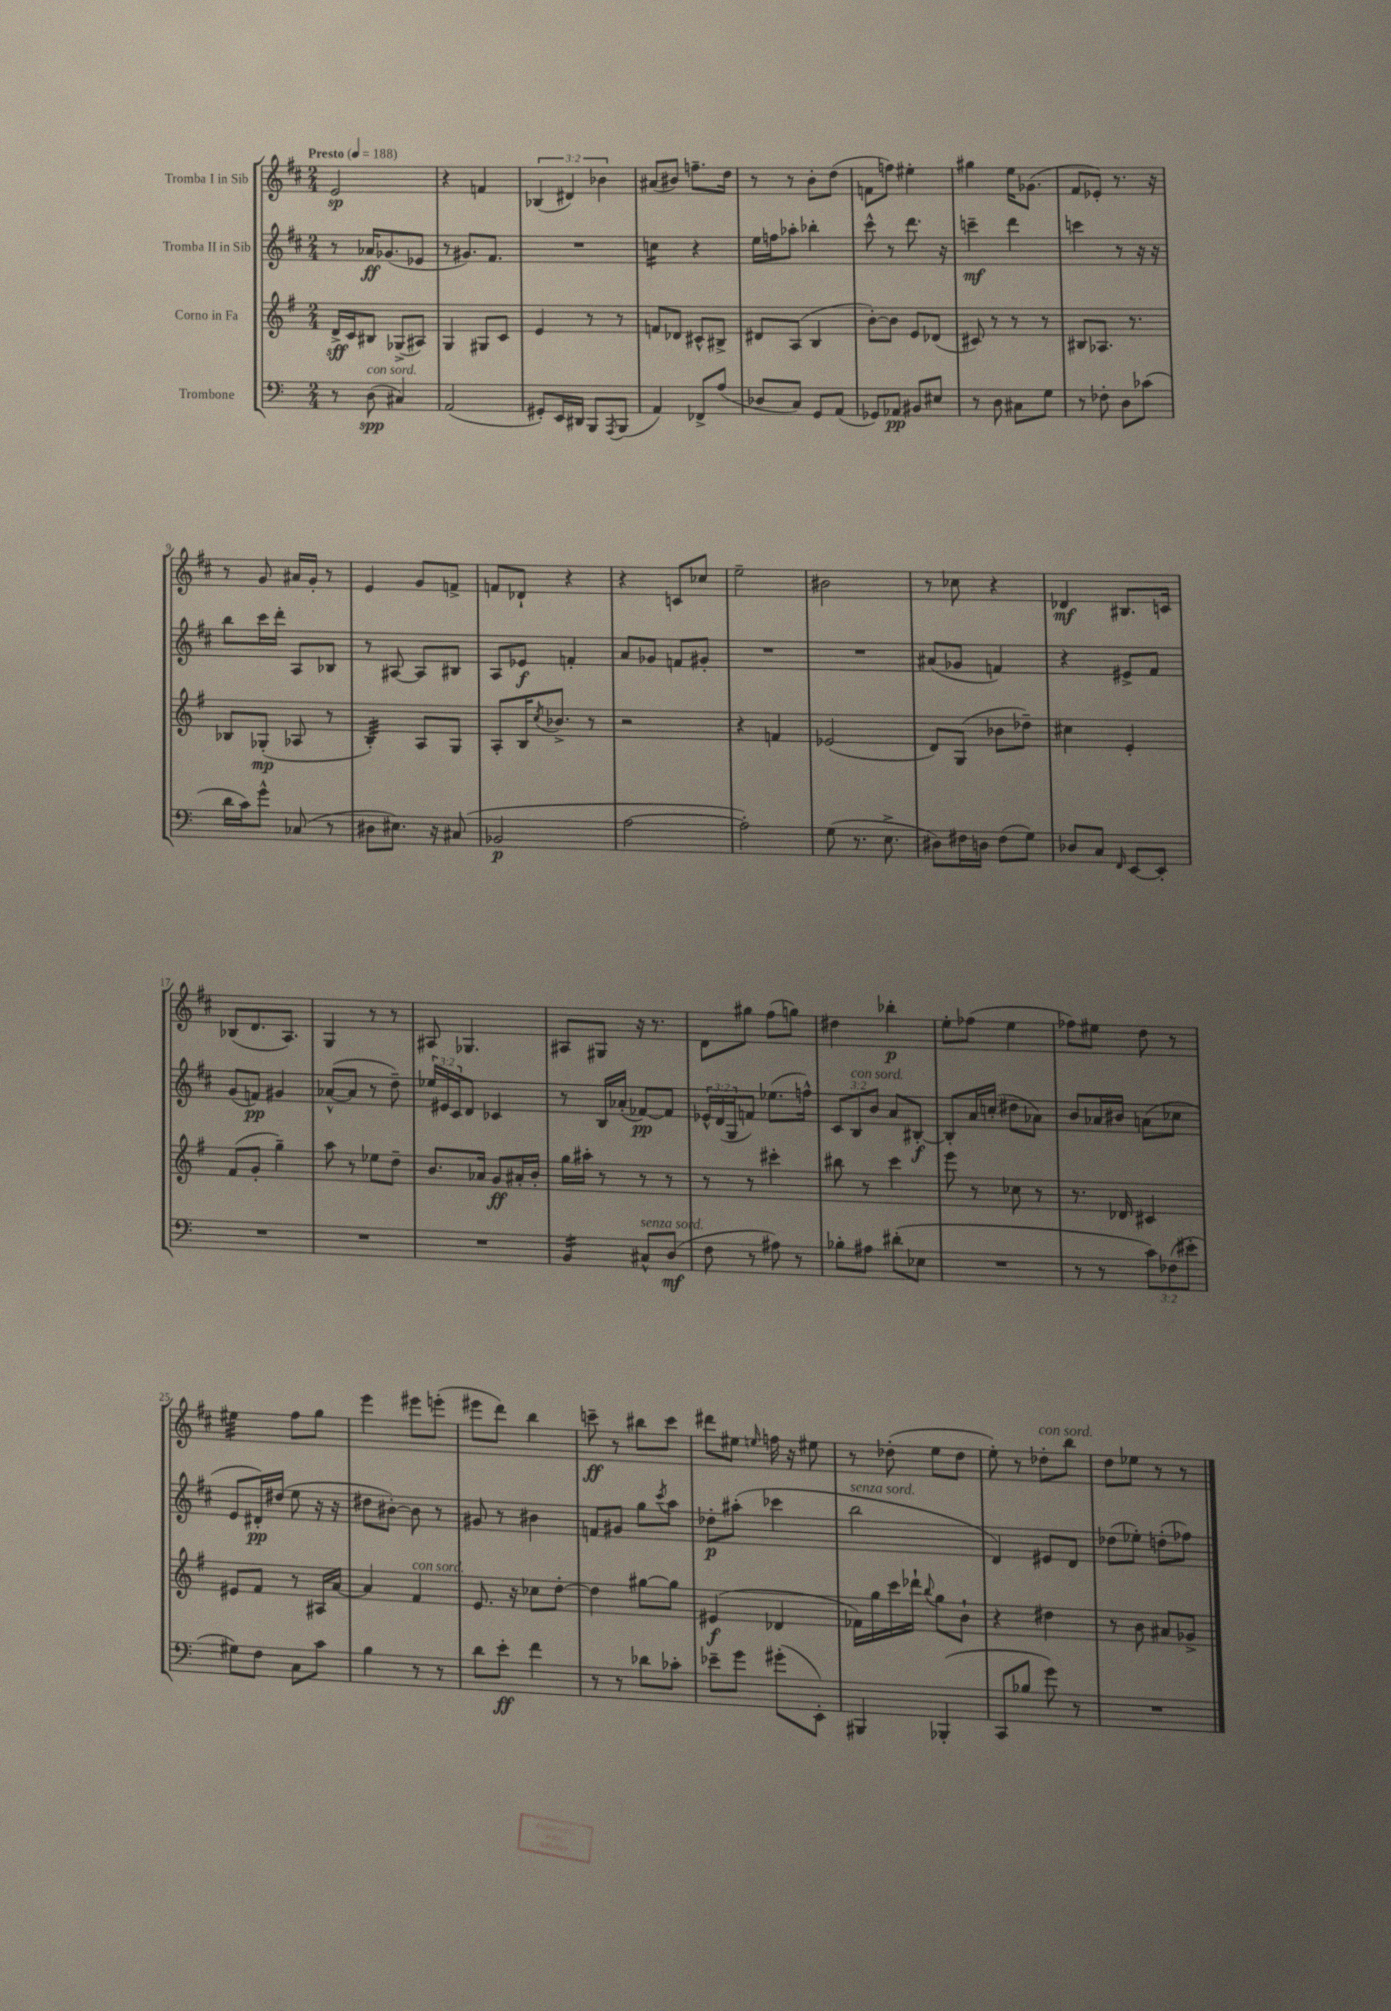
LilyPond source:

<<
\new StaffGroup <<
\new Staff = "s0" \with { instrumentName = "Tromba I in Sib" } {
    \clef treble \key d \major \numericTimeSignature \time 2/4 \override Staff.TupletNumber.text = #tuplet-number::calc-fraction-text \tempo "Presto" 4 = 188
    e'2\sp |
    r4 f'4 |
    \tuplet 3/2 { bes4( dis'4) bes'4 } |
    ais'8( bis'8) f''8.-- d''16 |
    r8 r8 b'8-. d''8( |
    f'8 f''8) eis''4-. |
    gis''4 e''16 ges'8.( |
    fis'8 ees'8-.) r8. r16 |
    r8 g'8 ais'16 g'16-. r8 |
    e'4 g'8 f'8-> |
    f'8 des'8-! r4 |
    r4 c'8 ces''8 |
    e''2-- |
    bis'2 |
    r8 ces''8 r4 |
    des'4\mf bis8. c'16 |
    bes8( d'8. a8.) |
    g4 r8 r8 |
    ais8 ges4. |
    ais8 gis8 r16 r8. |
    d'8 gis''8 fis''8( g''8) |
    dis''4 bes''4-.\p |
    e''8-. fes''8( e''4 |
    fes''8) eis''8 d''8 r8 |
    eis''4:32 fis''8 g''8 |
    e'''4 eis'''8 e'''8-.( |
    eis'''8 d'''8) b''4 |
    c'''8--\ff r8 bis''8 c'''8 |
    dis'''8 eis''8 \grace { e''16 } f''16 r16 eis''8 |
    r8 des''8-.( e''8 des''8 |
    e''8-.) r8 des''8-.^\markup { \italic "con sord." } b''8 |
    d''8 ees''8 r8 r8 \bar "|." |
}
\new Staff = "s1" \with { instrumentName = "Tromba II in Sib" } {
    \clef treble \key d \major \numericTimeSignature \time 2/4 \override Staff.TupletNumber.text = #tuplet-number::calc-fraction-text
    r8 aes'16\ff ges'8.( ees'8 |
    r8 gis'8.) fis'8. |
    R2 |
    c''4:16 r4 |
    e''16 f''16 aes''8-. bes''4-. |
    cis'''8-^ r8 d'''8. r16 |
    c'''4--\mf d'''4 |
    c'''4 r8 r16 r16 |
    b''8 cis'''16 d'''16-. a8 bes8 |
    r8 ais8~ ais8 bis8 |
    a8 ees'8\f f'4-. |
    a'8 ges'8 f'8 gis'8-. |
    R2 |
    R2 |
    ais'8( ges'8 f'4) |
    r4 eis'8-> fis'8 |
    g'8( f'8\pp) gis'4 |
    aes'8~-^( aes'8 r8 d''8--) |
    \tuplet 3/2 { ees''16 eis'16 cis'16 } d'8 ces'4 |
    r8 b16 aes'16-.( fes'8~\pp) fes'8 |
    \tuplet 3/2 { ees'16-^ d'16( g16 } f'8) ees''8.( f''16-^) |
    \tuplet 3/2 { cis'8 b8^\markup { \italic "con sord." } b'8 } a'8 bis8~-.\f |
    bis8-. a'16 c''16-.( dis''8 aes'8) |
    b'8 aes'16 bis'16 a'8( ces''8 |
    e'8 dis'16-.\pp) dis''16( e''8 r16 r16 |
    dis''8 bis'8~-.) bis'8 r8 |
    gis'8 r8 bis'4 |
    f'8 gis'8 g''8 \acciaccatura { cis'''8 } a''8 |
    des''8-.\p ais''8-.( ces'''4 |
    b''2^\markup { \italic "senza sord." } |
    d'4) eis'8 d'8 |
    des''8( ees''8-.) d''8-.( fes''8) \bar "|." |
}
\new Staff = "s2" \with { instrumentName = "Corno in Fa" } {
    \clef treble \key g \major \numericTimeSignature \time 2/4
    d'16->\sff c'16 bis8 ges8->( ais8) |
    g4 gis8 c'8 |
    e'4 r8 r8 |
    f'8 des'8 cis'8-^ bis8-> |
    dis'8 a8( b4 |
    b'8~-.) b'8 e'8 des'8( |
    cis'8) r8 r8 r8 |
    bis8 aes8. r8. |
    bes8 ges8-.\mp( aes8 r8 |
    b4:32-.) a8 g8 |
    a8-. b16 \acciaccatura { c''8 } bes'8.-> r8 |
    r2 |
    r4 f'4 |
    ees'2( |
    d'8) g8( bes'8 des''8--) |
    cis''4 e'4-. |
    fis'8( g'8-. g''4--) |
    a''8 r8 ees''8 d''8-- |
    b'8. aes'16 g'8\ff ais'16-. b'16-. |
    g''16 ais''16-. r8 r8 r8 |
    r8 r8 cis'''4-. |
    bis''8 r8 c'''4 |
    e'''8 r8 ces''8 r8 |
    r8. des'16 cis'4 |
    eis'8 fis'8 r8 ais16 a'16~ |
    a'4 fis'4^\markup { \italic "con sord." } |
    e'8. r16 ces''8 d''8~-. |
    d''4 gis''8~ gis''8 |
    eis'4\f( des'4 |
    fes'16) g''16 c'''16 des'''16-! \appoggiatura { b''8 } g''8 b'8-! |
    r4 dis''4 |
    r8 b'8 ais'8 ges'8-> \bar "|." |
}
\new Staff = "s3" \with { instrumentName = "Trombone" } {
    \clef bass \key c \major \numericTimeSignature \time 2/4 \override Staff.TupletNumber.text = #tuplet-number::calc-fraction-text
    r8 d8\spp^\markup { \italic "con sord." }( cis4) |
    a,2( |
    gis,8-.) e,16 dis,16 b,,8 \acciaccatura { a,,8 } b,,8( |
    a,4) fes,8-> a8( |
    des8 c8) g,8 a,8( |
    ges,8) aes,8\pp bis,8 eis8 |
    r8 d8 cis8 g8 |
    r8 fes8-. d8 ces'8( |
    d'16 c'16) g'8-^ ces8( r8 |
    dis8 eis8.) r16 cis8( |
    bes,2\p |
    a2~ |
    a2-.) |
    g8( r8. e8.-> |
    dis8) fis16 d16 fis8( g8) |
    des8 c8 \grace { f,16 } e,8~ e,8-. |
    R2 |
    R2 |
    R2 |
    b,4:16 cis8-^^\markup { \italic "senza sord." } d8\mf( |
    f8 r8 ais8) r8 |
    bes8-. ais8 dis'8-.( ees8 |
    R2 |
    r8 r8 \tuplet 3/2 { c'8) fes8( eis'8-. } |
    gis8) f8 c8 c'8 |
    b4 r8 r8 |
    d'8 e'8-.\ff f'4 |
    r8 r8 des'8 ces'8-. |
    ees'8-- g'8 gis'8-.( e,8-.) |
    bis,,4 bes,,4-.( |
    c,8 bes8 g'8) r8 |
    R2 \bar "|." |
}
>>
>>
